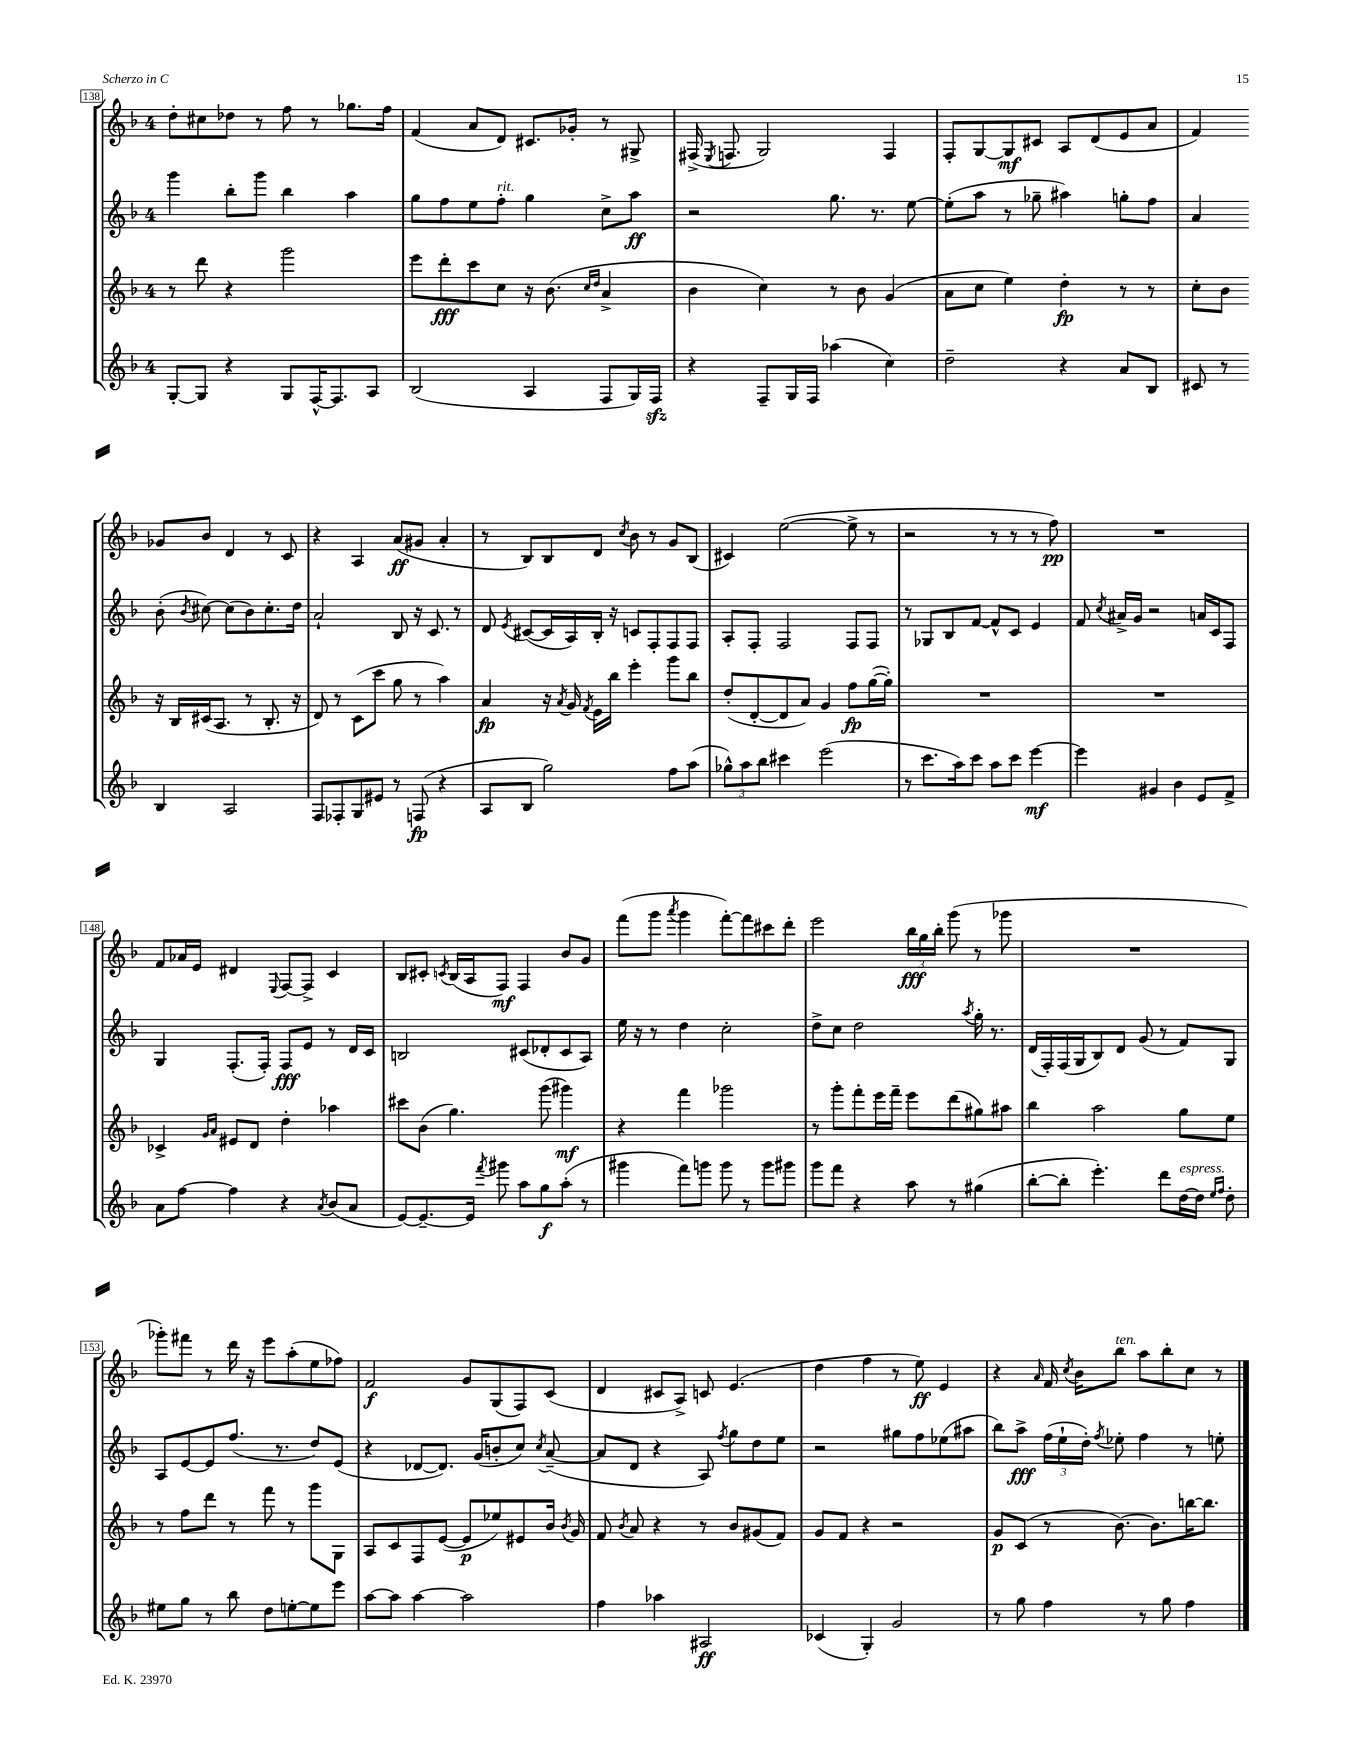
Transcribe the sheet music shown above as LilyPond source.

<<
\new StaffGroup <<
\new Staff = "s0" {
    \clef treble \key f \major \once \override Staff.TimeSignature.style = #'single-digit \time 4/4
    \autoBeamOff d''8[-. cis''8 des''8] r8 f''8 r8 ges''8.[ f''16] |
    f'4( a'8[ d'8]) cis'8.[ ges'16]-. r8 gis8-> |
    fis16->( \acciaccatura { e8 } f8. g2) f4 |
    f8[-. g8~ g8\mf cis'8] a8[ d'8( e'8 a'8] |
    f'4) ges'8[ bes'8] d'4 r8 c'8 |
    r4 a4 a'8[\ff( gis'8] a'4-. |
    r8 bes8[) bes8 d'8] \acciaccatura { c''8 } bes'8 r8 g'8[ bes8]( |
    cis'4) e''2~( e''8-> r8 |
    r2 r8 r8 r8 f''8\pp) |
    R1 |
    f'8[ aes'16 e'16] dis'4 \appoggiatura { e8 } f8[~ f8]-> c'4 |
    bes8[ cis'8]-. \acciaccatura { c'8 } bes16[( a16 f8]\mf) f4 bes'8[ g'8] |
    f'''8[( g'''8] \acciaccatura { a'''8 } g'''4 f'''8[~-.) f'''8 cis'''8 d'''8]-. |
    e'''2 \tuplet 3/2 { bes''16[\fff g''16 bes''16]-. } g'''8( r8 ges'''8 |
    R1 |
    ges'''8[-.) fis'''8] r8 d'''16 r16 e'''8[ a''8-.( e''8 fes''8]) |
    f'2\f g'8[ g8( f8) c'8]( |
    d'4 cis'8[ a8]->) c'8 e'4.( |
    d''4 f''4 r8 e''8\ff) e'4 |
    r4 \grace { a'16 } f'16 \acciaccatura { c''8 } bes'16[ bes''8]^\markup { \italic "ten." } a''8[ bes''8-. c''8] r8 \bar "|." |
}
\new Staff = "s1" {
    \clef treble \key f \major \once \override Staff.TimeSignature.style = #'single-digit \time 4/4
    \autoBeamOff g'''4 bes''8[-. g'''8] bes''4 a''4 |
    g''8[ f''8 e''8 f''8]-.^\markup { \italic "rit." } g''4 c''8[-> a''8]\ff |
    r2 g''8. r8. e''8~ |
    e''8[-.( a''8] r8 ges''8-- ais''4) g''8[-. f''8] |
    a'4 bes'8-.( \acciaccatura { bes'8 } cis''8~) cis''8[( bes'8) cis''8.-. d''16] |
    a'2-! bes8 r16 c'8. r8 |
    d'8 \acciaccatura { e'8 } cis'8[~( cis'16 a16) bes16]-. r16 c'8[ f8-. f8 f8] |
    a8[-. f8]-. f2 f8[ f8] |
    r8 ges8[ bes8 f'8]~ f'8[-^ c'8] e'4 |
    f'8 \acciaccatura { c''8 } ais'16[-> g'16] r2 a'16[ c'16 f8] |
    g4 f8.[-.( f16]-.) f8[\fff e'8] r8 d'16[ c'16] |
    b2 cis'8[( des'8-. cis'8 a8]) |
    e''16 r16 r8 d''4 c''2-. |
    d''8[-> c''8] d''2 \acciaccatura { a''8 } g''16-. r8. |
    d'16[( f16-.) f16( g16 bes8) d'8] g'8( r8 f'8[) g8] |
    a8[ e'8~ e'8 f''8.]( r8. d''8[) e'8]( |
    r4 des'8[~ des'8.]) g'16[( b'8-. c''8]) \acciaccatura { c''8 } a'8~--( |
    a'8[ d'8] r4 a8) \acciaccatura { f''8 } g''8[ d''8 e''8] |
    r2 gis''8[ f''8 ees''8( ais''8] |
    bes''8[) a''8]->\fff \tuplet 3/2 { f''16[( e''16-! d''16]-.) } \acciaccatura { f''8 } ees''8-. f''4 r8 e''8-. \bar "|." |
}
\new Staff = "s2" {
    \clef treble \key f \major \once \override Staff.TimeSignature.style = #'single-digit \time 4/4
    \autoBeamOff r8 d'''8 r4 g'''2 |
    e'''8[ d'''8-.\fff c'''8 c''8] r16 bes'8.( \grace { c''16[ d''16] } a'4-> |
    bes'4 c''4) r8 bes'8 g'4( |
    a'8[ c''8] e''4) d''4-.\fp r8 r8 |
    c''8[-. bes'8] r16 bes16[ cis'16( a8.] r8 bes8.-. r16 |
    d'8) r8 c'8[( c'''8] g''8 r8 a''4) |
    a'4\fp r16 \acciaccatura { a'8 } g'16 \acciaccatura { f'8 } e'16[ bes''16] e'''4-. g'''8[ bes''8] |
    d''8[-.( d'8~-. d'8 a'8]) g'4 f''8[\fp g''16~( g''16]-.) |
    R1 |
    R1 |
    ces'4-> \grace { g'16[ a'16] } eis'8[ d'8] d''4-. aes''4 |
    cis'''8[ bes'8]( g''4.) g'''8( gis'''4\mf) |
    r4 f'''4 ges'''2 |
    r8 g'''8[-. f'''8-. e'''16 f'''16]-- e'''8[ d'''8( gis''8) ais''8] |
    bes''4 a''2 g''8[ e''8] |
    r8 f''8[ d'''8] r8 f'''8 r8 g'''8[ g8] |
    a8[ c'8 f8 e'8]~( e'8[\p ees''8) eis'8 bes'16] \acciaccatura { bes'8 } g'16 |
    f'8 \acciaccatura { bes'8 } a'8 r4 r8 bes'8[ gis'8( f'8]) |
    g'8[ f'8] r4 r2 |
    g'8[\p c'8]( r8 bes'8.~) bes'8.[ b''16~ b''8.] \bar "|." |
}
\new Staff = "s3" {
    \clef treble \key f \major \once \override Staff.TimeSignature.style = #'single-digit \time 4/4
    \autoBeamOff g8[~-. g8] r4 g8[ f16~-^ f8. a8] |
    bes2( a4 f8[ g16) f16]\sfz |
    r4 f8[-- g16 f16] aes''4( c''4) |
    d''2-- r4 a'8[ bes8] |
    cis'8 r8 bes4 a2 |
    f8[ fes8-. g8 eis'8] r8 f8\fp( r4 |
    a8[ bes8] g''2) f''8[ a''8]( |
    \tuplet 3/2 { ges''8[-^) a''8 bes''8] } cis'''4 e'''2( |
    r8 c'''8.[ a''16) c'''8] a''8[ c'''8] e'''4~\mf |
    e'''4 gis'4 bes'4 e'8[ f'8]-> |
    a'8[ f''8]~ f''4 r4 \acciaccatura { a'8 } bes'8[( a'8] |
    e'8[~) e'8.~-- e'16] \acciaccatura { f'''8 } gis'''8 a''8[ g''8\f a''8]-.( r8 |
    gis'''4 f'''8[) g'''8] g'''8 r8 g'''8[ gis'''8] |
    g'''8[ f'''8] r4 a''8 r8 gis''4( |
    bes''8[~-. bes''8]-. e'''4.-.) d'''8[ d''16~^\markup { \italic "espress." } d''16] \grace { e''16[ f''16] } d''8-. |
    eis''8[ g''8] r8 bes''8 d''8[ e''8~-. e''8 e'''8] |
    a''8[~ a''8] a''4~ a''2 |
    f''4 aes''4 ais2\ff |
    ces'4( g4-.) g'2 |
    r8 g''8 f''4 r8 g''8 f''4 \bar "|." |
}
>>
>>
\layout { \context { \Score currentBarNumber = #138 \override BarNumber.stencil = #(make-stencil-boxer 0.1 0.3 ly:text-interface::print) } }
